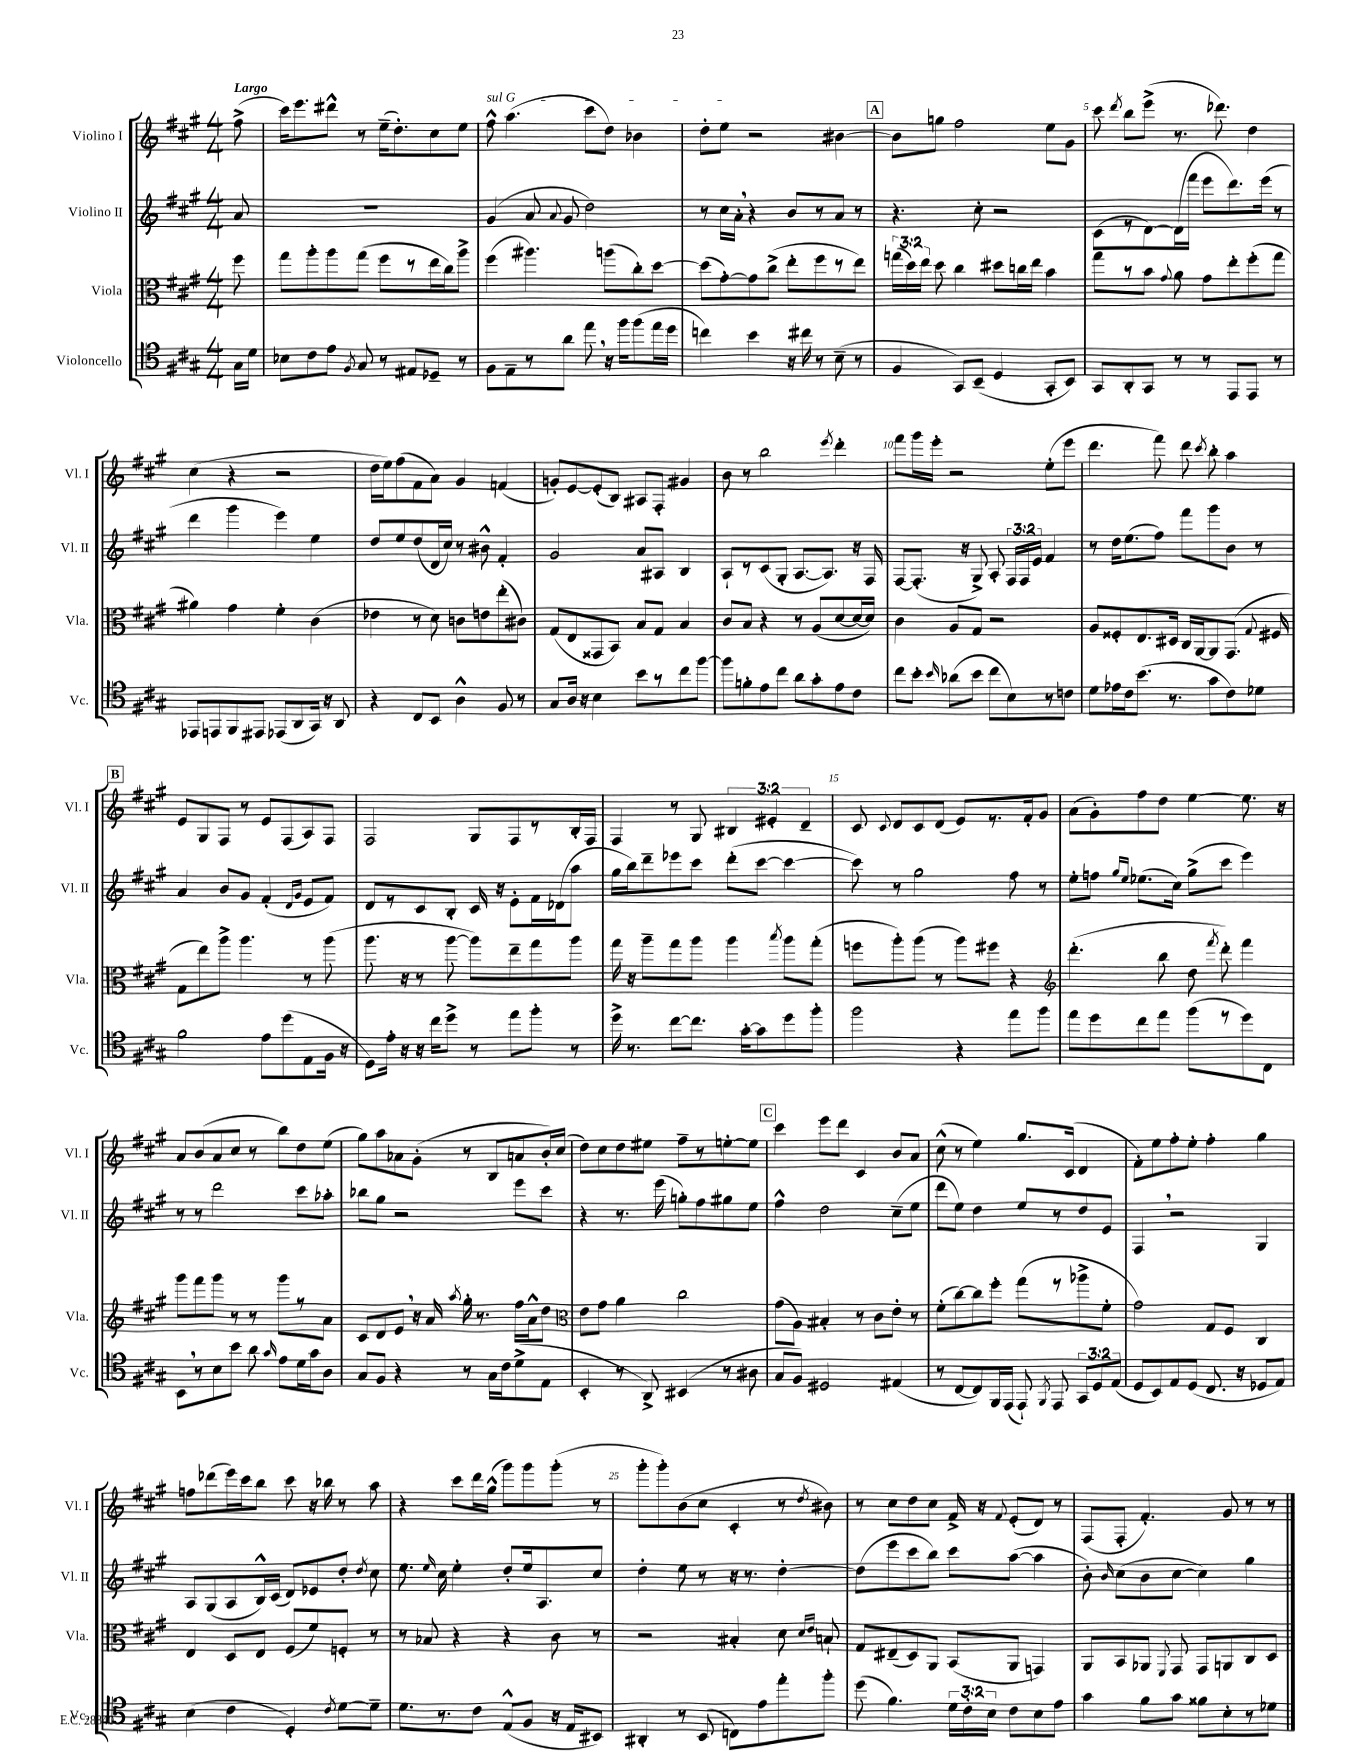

**kern	**kern	**kern	**kern
*staff4	*staff3	*staff2	*staff1
*clefC4	*clefC3	*clefG2	*clefG2
*k[f#c#g#]	*k[f#c#g#]	*k[f#c#g#]	*k[f#c#g#]
*M4/4	*M4/4	*M4/4	*M4/4
16G#	8ff#	8a	(8ff#^
16d	.	.	.
=	=	=	=
8B-	8gg#	1r	16ccc#)
.	.	.	8.eee
8c#	8aa'	.	.
8e	8aa	.	8ddd#^^
8qF#	.	.	.
8G#	(8gg#	.	8r
8r	8ff#	.	(16ee~
.	.	.	8.dd')
8E#	8r	.	.
8D-~	16ee	.	8cc#
.	16cc#)	.	.
8r	8aa^	.	8ee
=	=	=	=
8F#	(4ff#	(4g#	8ff#^^
8E~	.	.	(4.aa
8r	4.aa#)	8a	.
.	.	8qqa	.
8a	.	8g#	.
8ee	.	2dd)	8ccc#
16r	(8aa	.	8dd)
16ff#	.	.	.
(8ff#	8cc#')	.	4b-
16ee	[8dd	.	.
16dd	.	.	.
=	=	=	=
4cc)	(8dd]	8r	8dd'
.	[8g#')	16cc#	8ee
.	.	16a'	.
4b	8g#]	4r	2r
.	(8cc#^	.	.
16r	8ee'	8b	.
16cc#	.	.	.
8r	8ff#	8r	.
(8B~	8r	8a	[4b#
8r	8ee)	8r	.
=	=	=	=
4F#	(24gg	4.r	8b#]
.	24dd)	.	.
.	24ee	.	.
.	8dd	.	8gg
8GG#)	4cc#	.	2ff#
(8BB~	.	8cc#'	.
4D	8dd#	2r	.
.	16cc	.	.
.	16ee	.	.
8GG#'	4b	.	8ee
8BB)	.	.	8g#
=	=	=	=
8GG#	8gg#	(8c#	8ccc#
.	.	.	8qddd
8AA'	8r	8r	8bb
8GG#	8b	[8d)	(8eee^
.	8qqg#	.	.
8r	8a	(16d]	8.r
.	.	16fff#	.
8r	8g#	8eee	.
.	.	.	8.ddd-)
8EE	8ee'	8.ddd)	.
8EE	(8ff#'	.	4dd
.	.	(16eee	.
8r	8gg#	8r	.
=	=	=	=
8EE-	4a#)	4ddd	(4cc#
8EE	.	.	.
8FF#	4g#	4ggg#	4r
8EE#	.	.	.
(8EE-	4f#'	4eee)	2r
8AA	.	.	.
16GG#)	(4c#	4ee	.
16r	.	.	.
8AA	.	.	.
=	=	=	=
4r	4e-	8dd	16dd
.	.	.	16ee)
.	.	8ee	(8ff#
8C#	8r	(8dd	8f#
8BB	8d)	16d	8a)
.	.	16cc#)	.
4A^^	8c	8r	4g#
.	8e	8b#^^	.
8F#	(8ee'	4f#'	(4f
8r	8c#)	.	.
=	=	=	=
8G#	(8G#	2g#	8g')
16A	8E	.	[8e
16r	.	.	.
4B	8GG##	.	(8e']
.	8BB)	.	8B)
8b	8B	8a	8A#
8r	8G#	8A#	8F#'
8cc#	4B	4B	4g#
[8ff#	.	.	.
=	=	=	=
8ff#]	8c#	8A`	8b
8f'	8B	8r	8r
8e	4r	(8c#	2bb
8cc#	.	8G#'	.
8a	8r	[8.A	.
8g#'	(8A	.	.
.	.	8.A])	.
.	.	.	8qeee
8e	[8d	.	4ddd'
8c#	16d_	16r	.
.	16d])	16F#	.
=	=	=	=
8cc#	4c#	[8F#	8fff#
8b'	.	(8.F#']	16ggg#
.	.	.	16eee'
16qqb	.	.	.
(8a-	8A	.	2r
.	.	16r	.
8b	8G#	8G#^)	.
8cc#	2r	8A'	.
8B)	.	24F#	.
.	.	24F#	.
.	.	24e	.
8r	.	4f#	(8ee'
8c	.	.	8eee
=	=	=	=
8d	8A	8r	4.ddd
16e-	8F##'	16dd	.
16c#	.	(8.ee	.
(8.b	8.E	.	.
.	.	8ff#)	8fff#)
8.r	16D#	.	.
.	16C#	8fff#	8ddd
.	[16AA	.	.
.	.	.	8qccc#
8g#	8AA]	8ggg#	8bb'
8c#)	(8.GG#	8b	4aa
8d-	.	8r	.
.	8qqG#	.	.
.	16F#	.	.
=	=	=	=
2f#	8G#	4a	8e
.	8ee)	.	8G#
.	8aa^	8b	8F#
.	4.aa	8g#	8r
8e	.	(4f#'	8e
(8dd	.	.	(8F#
.	.	16qqd	.
.	.	16qqg#	.
8E	8r	8e	8A)
16F#	(8aa	8f#)	8F#
16r	.	.	.
=	=	=	=
8D)	8.aa	8d	2F#
16e'	.	8r	.
16r	16r	.	.
16r	8r	8c#	.
16cc#	.	.	.
8dd^	[8aa	8B'	.
8r	8aa])	16c#	8G#
.	.	16r	.
8ee	8ee~	8e'	8F#
8ff#'	8gg#	16f#	8r
.	.	(16d-	.
8r	8aa	8aa	16B'
.	.	.	16F#
=	=	=	=
16dd^	16gg#	16gg#	4F#
8.r	16r	16bb)	.
.	8aa~	8ddd~	.
[8cc#	8gg#	8eee-	8r
8.cc#]	8aa	8ccc#	8G#
.	4aa	(8ddd'	6B#
[16g#'	.	.	.
8g#]	.	[8ccc#	.
.	.	.	6e#'
.	8qbb	.	.
8dd	8aa	4ccc#_	.
.	.	.	6d~
8ff#'	(8gg#'	.	.
=	=	=	=
2ff#	8ff	8ccc#])	8c#
.	.	.	8qqc#
.	8aa')	8r	8d
.	(8aa	2gg#	8c#
.	8r	.	(8d
4r	8aa)	.	8e)
.	8ff#	.	8.r
8ee	4r	8ff#	.
.	.	.	16f#'
8ff#	.	8r	8g#
=	=	=	=
*	*clefG2	*	*
8ee	(4.ddd'	8ee'	(8a
8dd	.	8ff	8g#')
.	.	16qqgg#	.
.	.	16qqee	.
8cc#	.	(8.ee-	8ff#
8ee	8bb	.	8dd
.	.	16cc#)	.
(8ff#	8dd	(8gg#^	[4ee
.	8qfff#	.	.
8r	8ddd')	8ccc#	.
8dd)	4fff#	4eee)	8.ee]
8C#	.	.	.
.	.	.	16r
=	=	=	=
8BB	8ggg#	8r	8a
8r	8fff#	8r	(8b
8B	8ggg#	2ddd	8a
8b	8r	.	8cc#
8a	8r	.	8r
16qqg#	.	.	.
8e	8ggg#	.	8bb)
16d	8r	8ccc#	8dd
16g#	.	.	.
8A	8a	8aa-'	(8ee
=	=	=	=
8G#	8c#	8bb-	8gg#)
8F#	8d	8gg#	8aa
4r	8e	2r	8a-
.	16r	.	(8g#'
.	16a	.	.
.	8qaa	.	.
8r	16gg#'	.	8r
.	8.r	.	.
16G#	.	.	8B
16c#	.	.	.
(8d^	16ff#	8eee	8a
.	16a^^	.	.
8E	8dd	8ccc#	16b')
.	.	.	(16cc#
=	=	=	=
*	*clefC3	*	*
4BB'	8e	4r	8dd)
.	8g#	.	8cc#
8r	4a	8.r	8dd
8AA^)	.	.	8ee#
.	.	(16eee	.
(4BB#	2cc#	8gg')	8ff#~
.	.	8ff#	8r
8r	.	8gg#	[8ee'
8A#	.	8ee	8ee]
=	=	=	=
8G#	(8g#	4ff#^^	4ccc#
8F#)	8A)	.	.
2D#	4B#'	2dd	8eee
.	.	.	8ddd
.	8r	.	4c#
.	8c#	.	.
(4E#	8e'	(8cc#~	8b
.	8r	8ee	8a
=	=	=	=
8r	(8f#'	8ddd	(8cc#^^
[8C#	[8cc#)	8ee)	8r
8C#])	8cc#]	4dd	4ee)
16FF#	8ff#'	.	.
(16EE	.	.	.
8EE`)	(8gg#	8ee	8.gg#
8qFF#	.	.	.
8EE	8r	8r	.
.	.	.	(16c#
12GG#	8aa-^	8dd	4d
12D	.	.	.
.	8f#'	8e	.
(12E	.	.	.
=	=	=	=
8D	2g#)	4F#	8f#')
8BB)	.	.	8ee
8E	.	2r	8ff#'
(8D	.	.	8ee'
8.C#	8G#	.	4ff#'
.	8F#	.	.
16r	.	.	.
8D-	4C#	4G#	4gg#
8E)	.	.	.
=	=	=	=
(4B	4E	8A	8ff
.	.	(8G#	(8ddd-
4c#	8D	8A	16eee)
.	.	.	16ccc#
.	8E	16B^^)	8bb
.	.	(16c#	.
4D')	(8F#	8d)	8ccc#
.	8f#)	8e-	16r
.	.	.	16bb-
8qc#	.	.	.
[8d	8F'	8dd'	8r
.	.	8qdd	.
8d~]	8r	8cc#	8aa
=	=	=	=
8.d	8r	8.ee	4r
.	8B-	.	.
.	.	16qqee	.
8.r	.	16cc#	.
.	4r	4ee'	8ccc#
8c#	.	.	16ddd
.	.	.	(16gg#^^
(8E^^	4r	8dd'	8ggg#)
8F#	.	16ee	8ggg#
.	.	8.A	.
16r	8c#	.	(8ggg#'
16E	.	.	.
8BB#)	8r	8cc#	8r
=	=	=	=
4AA#'	2r	4dd'	8ggg#'
.	.	.	8ggg#')
8r	.	8ee	(8b
(8BB	.	8r	8cc#
8C)	4B#'	16r	4c#'
.	.	8.r	.
8e	.	.	.
8ee'	8d	[4dd'	8r
.	16qqd	.	.
.	16qqe	.	8qdd
8ff#'	8B`	.	8b#)
=	=	=	=
(8dd	8G#	(8dd]	8r
4.f#)	(8E#~	8eee	8cc#
.	8D)	8ccc#	8dd
.	8AA	8bb)	8cc#
24d	(8BB	8ccc#	16f#^
24c#'	.	.	.
.	.	.	16r
24B	.	.	.
.	.	.	8qqf#
8c#	8AA	([8aa	(8e'
8B	4GG)	4aa]	8d)
8e	.	.	8r
=	=	=	=
4g#	8AA	8b')	(8F#
.	.	16qqb	.
.	8BB	(8cc#	8F#'
8f#	8AA-	8b	4.f#')
.	8qqFF#	.	.
8g#	8GG#	[8cc#	.
8f##	8GG#	4cc#])	.
8B'	8AA	.	8g#
8r	8C#	4gg#	8r
8d-	8D	.	8r
==	==	==	==
*-	*-	*-	*-
